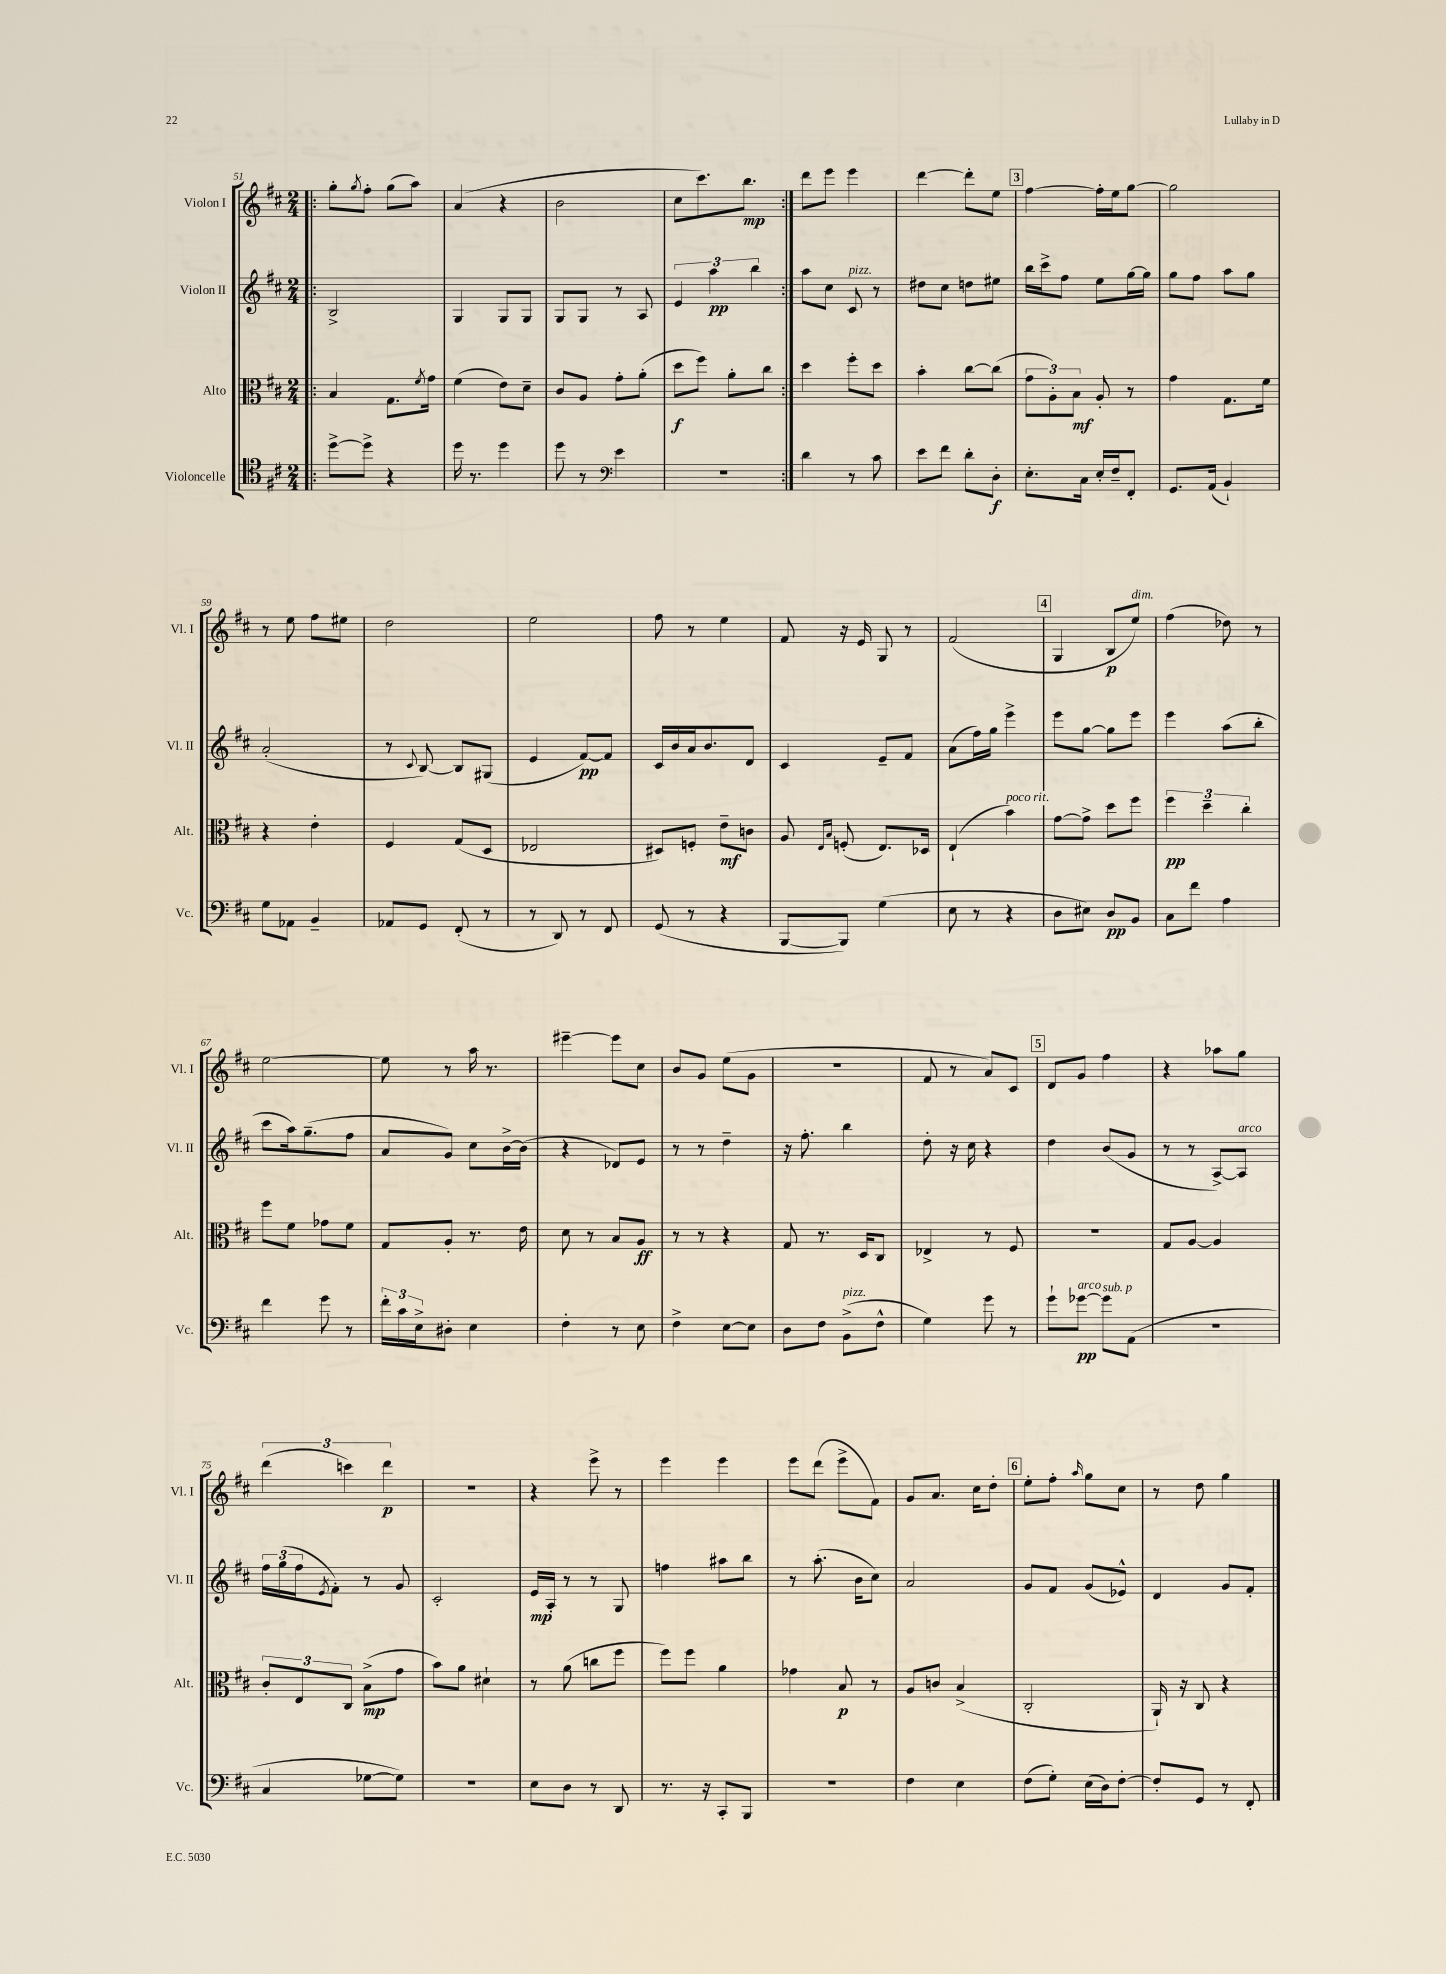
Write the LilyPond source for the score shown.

<<
\new StaffGroup <<
\new Staff = "s0" \with { instrumentName = "Violon I" shortInstrumentName = "Vl. I" } {
    \clef treble \key d \major \numericTimeSignature \time 2/4
    \repeat volta 2 { \bar ".|:" g''8-. \acciaccatura { g''8 } fis''8-. g''8( a''8) |
    a'4( r4 |
    b'2 |
    cis''8 cis'''8.) b''8.\mp | }
    d'''8 e'''8 e'''4 |
    d'''4~ d'''8-. e''8 |
    \mark \markup { \box "3" } fis''4~ fis''16-. e''16 g''8~ |
    g''2 |
    r8 e''8 fis''8 eis''8 |
    d''2 |
    e''2 |
    fis''8 r8 e''4 |
    fis'8 r16 e'16 g8 r8 |
    fis'2( |
    \mark \markup { \box "4" } g4 b8\p e''8^\markup { \italic "dim." }) |
    fis''4( des''8) r8 |
    e''2~ |
    e''8 r8 a''16 r8. |
    eis'''4~-- eis'''8 cis''8 |
    b'8 g'8 e''8( g'8 |
    R2 |
    fis'8 r8 a'8) cis'8 |
    \mark \markup { \box "5" } d'8 g'8 fis''4 |
    r4 aes''8 g''8 |
    \tuplet 3/2 { d'''4( c'''4) d'''4\p } |
    r2 |
    r4 e'''8-> r8 |
    e'''4 e'''4 |
    e'''8 d'''8( e'''8-> fis'8) |
    g'8 a'8. cis''16 d''8-. |
    \mark \markup { \box "6" } e''8-. fis''8-. \grace { a''16 } g''8 cis''8 |
    r8 d''8 g''4 \bar "|." |
}
\new Staff = "s1" \with { instrumentName = "Violon II" shortInstrumentName = "Vl. II" } {
    \clef treble \key d \major \numericTimeSignature \time 2/4
    \repeat volta 2 { \bar ".|:" b2-> |
    g4 g8 g8 |
    g8 g8 r8 a8 |
    \tuplet 3/2 { e'4 a''4\pp b''4 } | }
    a''8 cis''8 cis'8^\markup { \italic "pizz." } r8 |
    dis''8 cis''8 d''8 eis''8 |
    \mark \markup { \box "3" } b''16 cis'''16-> fis''8 e''8 g''16~ g''16 |
    g''8 fis''8 a''8 g''8 |
    a'2-.( |
    r8 \appoggiatura { cis'8 } b8~) b8 gis8( |
    e'4 fis'8~\pp) fis'8 |
    cis'16 b'16 a'16 b'8. d'8 |
    cis'4 e'8-- fis'8 |
    a'8( fis''16) g''16 e'''4-> |
    \mark \markup { \box "4" } e'''8 g''8~ g''8 e'''8 |
    e'''4 a''8( b''8-. |
    cis'''8 a''16) g''8.--( fis''8 |
    a'8 g'8) cis''8 b'16~-> b'16( |
    r4 des'8) e'8 |
    r8 r8 d''4-- |
    r16 fis''8.-. b''4 |
    d''8-. r16 cis''16 r4 |
    \mark \markup { \box "5" } d''4 b'8( g'8 |
    r8 r8 a8~->) a8^\markup { \italic "arco" } |
    \tuplet 3/2 { fis''16 g''16( fis''16 } \acciaccatura { e'8 } fis'8-.) r8 g'8 |
    cis'2-. |
    e'16\mp a16-. r8 r8 g8 |
    f''4 ais''8 b''8 |
    r8 a''8.-.( b'16 cis''8) |
    a'2 |
    \mark \markup { \box "6" } g'8 fis'8 g'8( ees'8-^) |
    d'4 g'8 fis'8-. \bar "|." |
}
\new Staff = "s2" \with { instrumentName = "Alto" shortInstrumentName = "Alt." } {
    \clef alto \key d \major \numericTimeSignature \time 2/4
    \repeat volta 2 { \bar ".|:" b4 g8. \acciaccatura { fis'8 } g'16 |
    fis'4( e'8) d'8-- |
    cis'8 a8 g'8-. a'8-.( |
    d''8\f fis''8) a'8-. cis''8 | }
    d''4 fis''8-. d''8 |
    b'4-. cis''8~ cis''8( |
    \mark \markup { \box "3" } \tuplet 3/2 { g'8 a8-.) b8\mf } a8-. r8 |
    g'4 g8. fis'16 |
    r4 e'4-. |
    fis4 g8( d8 |
    ees2 |
    dis8) f8-. e'8--\mf c'8 |
    a8 \grace { e16 b16 } f8-.( e8.) des16 |
    e4-!( b'4^\markup { \italic "poco rit." }) |
    \mark \markup { \box "4" } g'8~ g'8-> d''8 fis''8 |
    \tuplet 3/2 { fis''4\pp d''4-- cis''4-. } |
    fis''8 fis'8 ges'8 fis'8 |
    g8 a8-. r8. e'16 |
    d'8 r8 b8 a8\ff |
    r8 r8 r4 |
    g8 r8. d16 cis8 |
    ees4-> r8 fis8 |
    \mark \markup { \box "5" } r2 |
    g8 a8~ a4 |
    \tuplet 3/2 { cis'8-. e8 cis8 } b8->\mp( g'8 |
    b'8) a'8 dis'4-! |
    r8 a'8( c''8 fis''8 |
    fis''8) fis''8 a'4 |
    ges'4 b8\p r8 |
    a8 c'8 b4->( |
    \mark \markup { \box "6" } cis2-. |
    a,16-!) r16 cis8 r4 \bar "|." |
}
\new Staff = "s3" \with { instrumentName = "Violoncelle" shortInstrumentName = "Vc." } {
    \clef tenor \key d \major \numericTimeSignature \time 2/4
    \repeat volta 2 { \bar ".|:" d''8~-> d''8-> r4 |
    d''16 r8. d''4 |
    d''8 r8 \clef bass e'4 |
    R2 | }
    d'4 r8 cis'8 |
    e'8 fis'8 d'8-. d8-.\f |
    \mark \markup { \box "3" } e8.-. cis16 e16-. fis16-- fis,8-. |
    g,8. a,16( b,4-!) |
    g8 aes,8 b,4-- |
    aes,8 g,8 fis,8-.( r8 |
    r8 d,8) r8 fis,8 |
    g,8( r8 r4 |
    b,,8~ b,,8) g4( |
    e8 r8 r4 |
    \mark \markup { \box "4" } d8 eis8) d8\pp b,8 |
    cis8 fis'8 a4 |
    fis'4 g'8 r8 |
    \tuplet 3/2 { fis'16-. cis'16 e16-> } dis8-. e4 |
    fis4-. r8 e8 |
    fis4-> e8~ e8 |
    d8 fis8 b,8->^\markup { \italic "pizz." }( fis8-^ |
    g4) g'8 r8 |
    \mark \markup { \box "5" } g'8-! ges'8~\pp^\markup { \italic "arco" } ges'8^\markup { \italic "sub. p" } a,8( |
    r2 |
    cis4 ges8~ ges8) |
    r2 |
    e8 d8 r8 d,8 |
    r8. r16 cis,8-. b,,8 |
    R2 |
    fis4 e4 |
    \mark \markup { \box "6" } fis8( g8-.) e16( d16) fis8~-. |
    fis8-. g,8 r8 fis,8-. \bar "|." |
}
>>
>>
\layout { \context { \Score currentBarNumber = #51 } }
